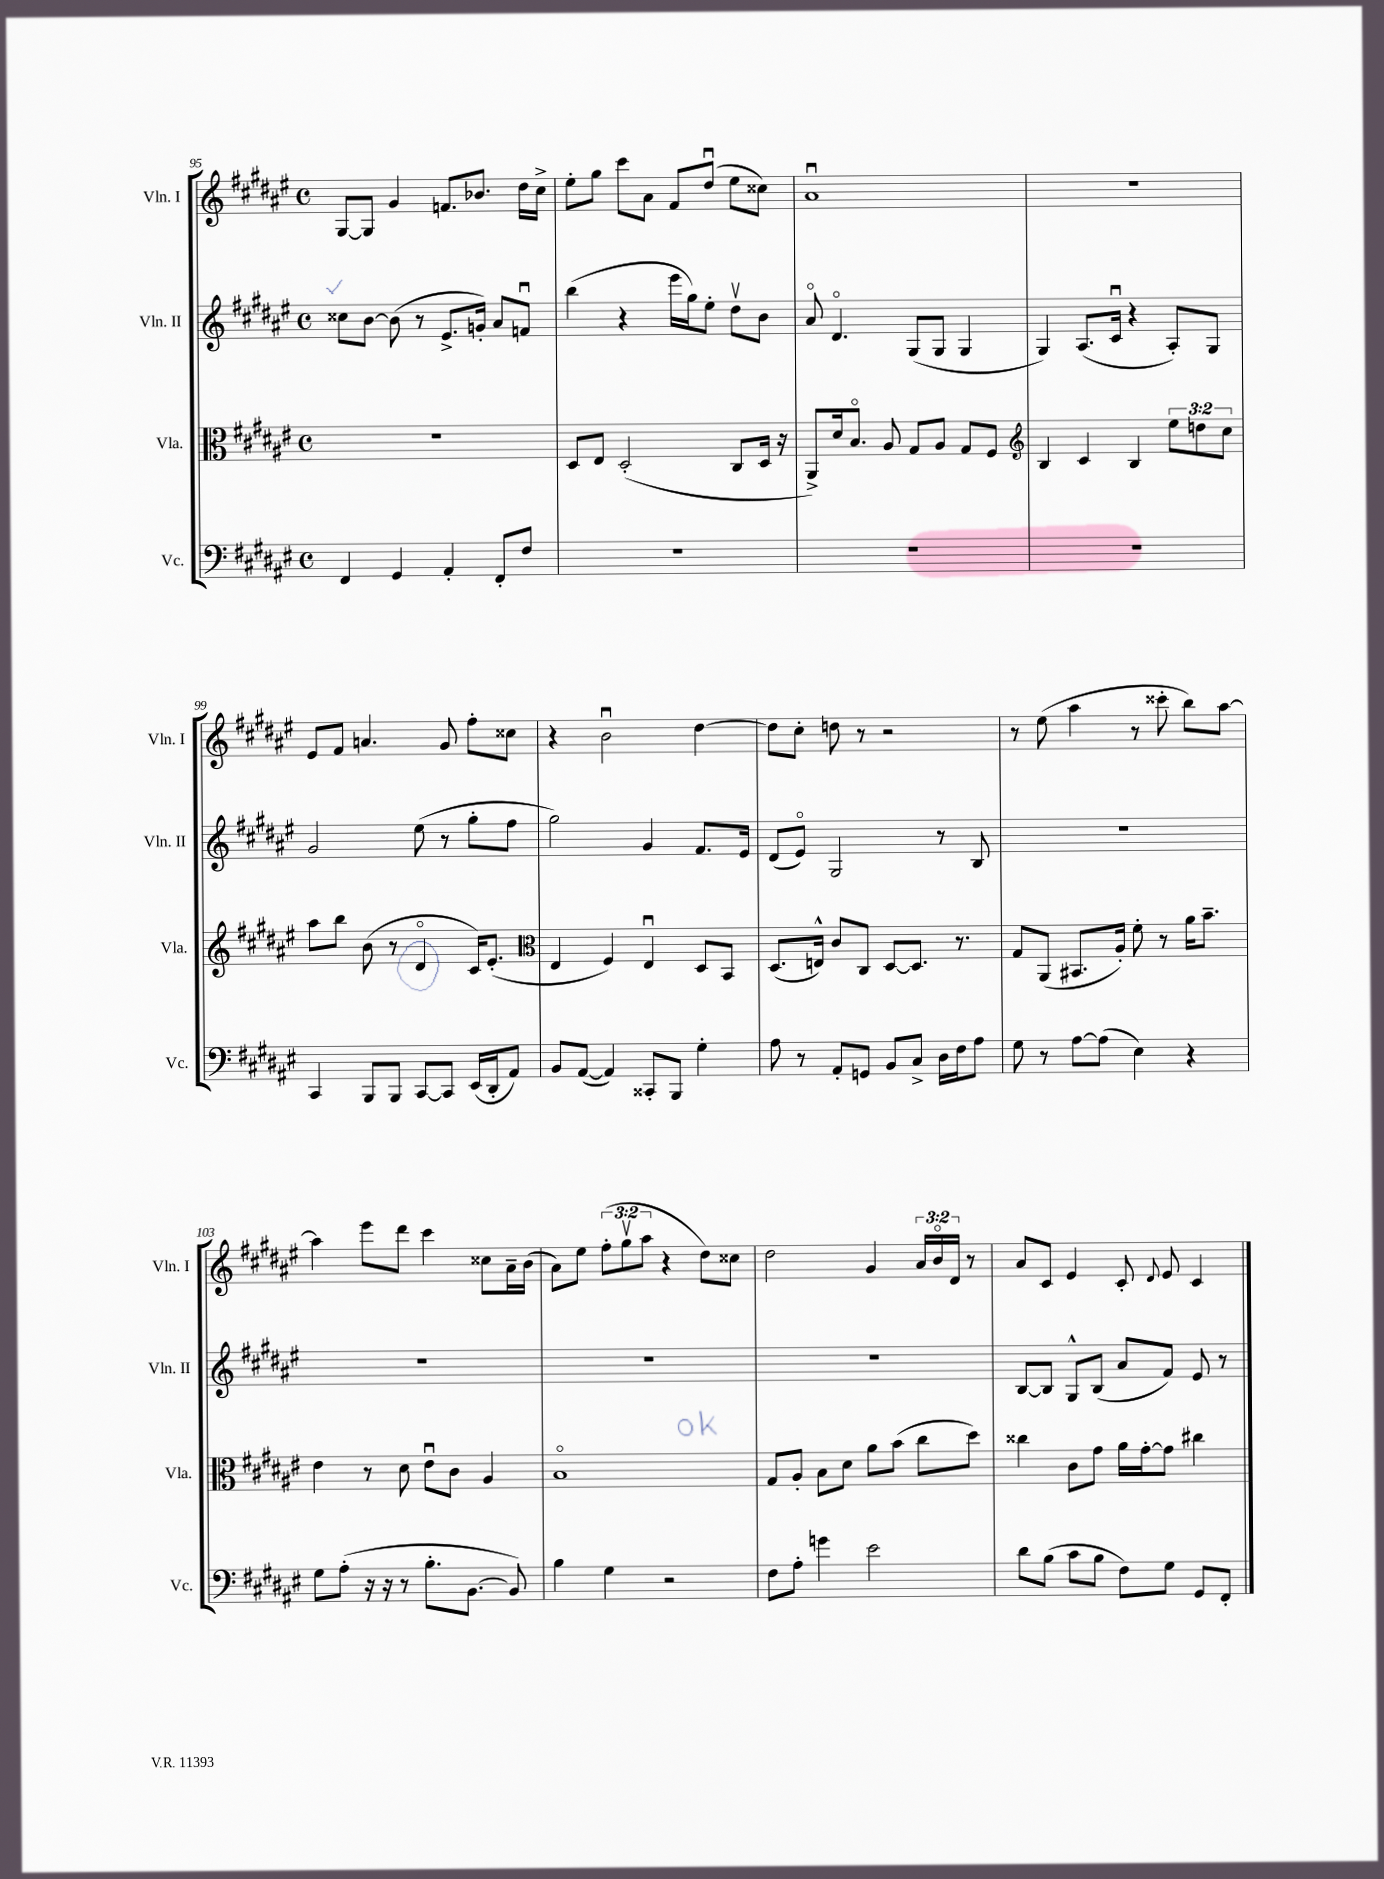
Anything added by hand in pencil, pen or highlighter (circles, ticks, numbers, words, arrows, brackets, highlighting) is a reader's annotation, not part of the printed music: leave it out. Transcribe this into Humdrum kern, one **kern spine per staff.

**kern	**kern	**kern	**kern
*staff4	*staff3	*staff2	*staff1
*clefF4	*clefC3	*clefG2	*clefG2
*k[f#c#g#d#a#e#]	*k[f#c#g#d#a#e#]	*k[f#c#g#d#a#e#]	*k[f#c#g#d#a#e#]
*M4/4	*M4/4	*M4/4	*M4/4
*met(c)	*met(c)	*met(c)	*met(c)
4FF#	1r	8cc##	[8G#
.	.	[8b	8G#]
4GG#	.	(8b]	4g#
.	.	8r	.
4AA#'	.	8.e#^	8.f
.	.	16g')	8.b-
8FF#'	.	8a#	.
8F#	.	8fu	16dd#
.	.	.	16cc#^
=	=	=	=
1r	8D#	(4bb	8ee#'
.	8E#	.	8gg#
.	(2D#'	4r	8ccc#
.	.	.	8a#
.	.	16eee#	8f#
.	.	16gg#)	.
.	.	8ee#'	(8dd#u
.	8C#	8dd#v	8ee#
.	16D#	8b	8cc##)
.	16r	.	.
=	=	=	=
1r	8AA#^)	8a#o	1a#u
.	16d#	4.d#o	.
.	8.Bo	.	.
.	8A#	.	.
.	8G#	(8G#	.
.	8A#	8G#	.
.	8G#	4G#	.
.	8F#	.	.
=	=	=	=
*	*clefG2	*	*
1r	4B	4G#)	1r
.	4c#	(8.A#	.
.	.	16c#u	.
.	4B	4r	.
.	12ee#	8A#')	.
.	12dd	.	.
.	.	8G#	.
.	12cc#	.	.
=	=	=	=
4CC#	8aa#	2g#	8e#
.	8bb	.	8f#
8BBB	(8b	.	4.a
8BBB	8r	.	.
[8CC#	4d#o	(8ee#	.
8CC#]	.	8r	8g#
(16EE#	16c#)	8gg#'	8ff#'
16DD#'	(8.e#'	.	.
8AA#)	.	8ff#	8cc##
=	=	=	=
*	*clefC3	*	*
8BB	4E#	2gg#)	4r
([8AA#	.	.	.
4AA#])	4F#)	.	2bu
8CC##'	4E#u	4g#	.
8BBB	.	.	.
4G#'	8D#	8.f#	[4dd#
.	8BB	.	.
.	.	16e#	.
=	=	=	=
8A#	(8.D#	(8d#	8dd#]
8r	.	8e#o)	8cc#'
.	16E^^)	.	.
8AA#'	8c#	2G#	8dd
8GG	8C#	.	8r
8BB	[8D#	.	2r
8C#^	8.D#]	.	.
16D#	.	8r	.
16F#	8.r	.	.
8A#	.	8B	.
=	=	=	=
8G#	8G#	1r	8r
8r	(8AA#	.	(8ee#
[8A#	8.BB#	.	4aa#
(8A#]	.	.	.
.	16A#')	.	.
4E#)	8f#'	.	8r
.	8r	.	8ccc##'
4r	16a#	.	8bb)
.	8.b~	.	.
.	.	.	[8aa#
=	=	=	=
8G#	4e#	1r	4aa#]
(8A#'	.	.	.
16r	8r	.	8eee#
16r	.	.	.
8r	8d#	.	8ddd#
8.B'	8e#u	.	4ccc#
.	8c#	.	.
[8.BB	.	.	.
.	4A#	.	8cc##
8BB])	.	.	16a#~
.	.	.	(16b
=	=	=	=
4B	1Bo	1r	8a#)
.	.	.	8ee#
4G#	.	.	(12ff#'
.	.	.	12gg#v
.	.	.	12aa#
2r	.	.	4r
.	.	.	8dd#)
.	.	.	8cc##
=	=	=	=
8F#	8G#	1r	2dd#
8A#'	8A#'	.	.
4g	8B	.	.
.	8d#	.	.
2e#	8a#	.	4g#
.	(8b	.	.
.	8cc#	.	24a#
.	.	.	24bo
.	.	.	24d#
.	8dd#)	.	8r
=	=	=	=
8d#	4cc##	[8B	8a#
(8B	.	8B]	8c#
8c#	8c#	8G#^^	4e#
8B	8g#	(8B	.
8F#)	16a#	8a#	8c#'
.	[16g#'	.	.
.	.	.	8qqd#
8G#	8g#]	8f#)	8e#
8GG#	4cc#	8e#	4c#
8FF#'	.	8r	.
==	==	==	==
*-	*-	*-	*-
